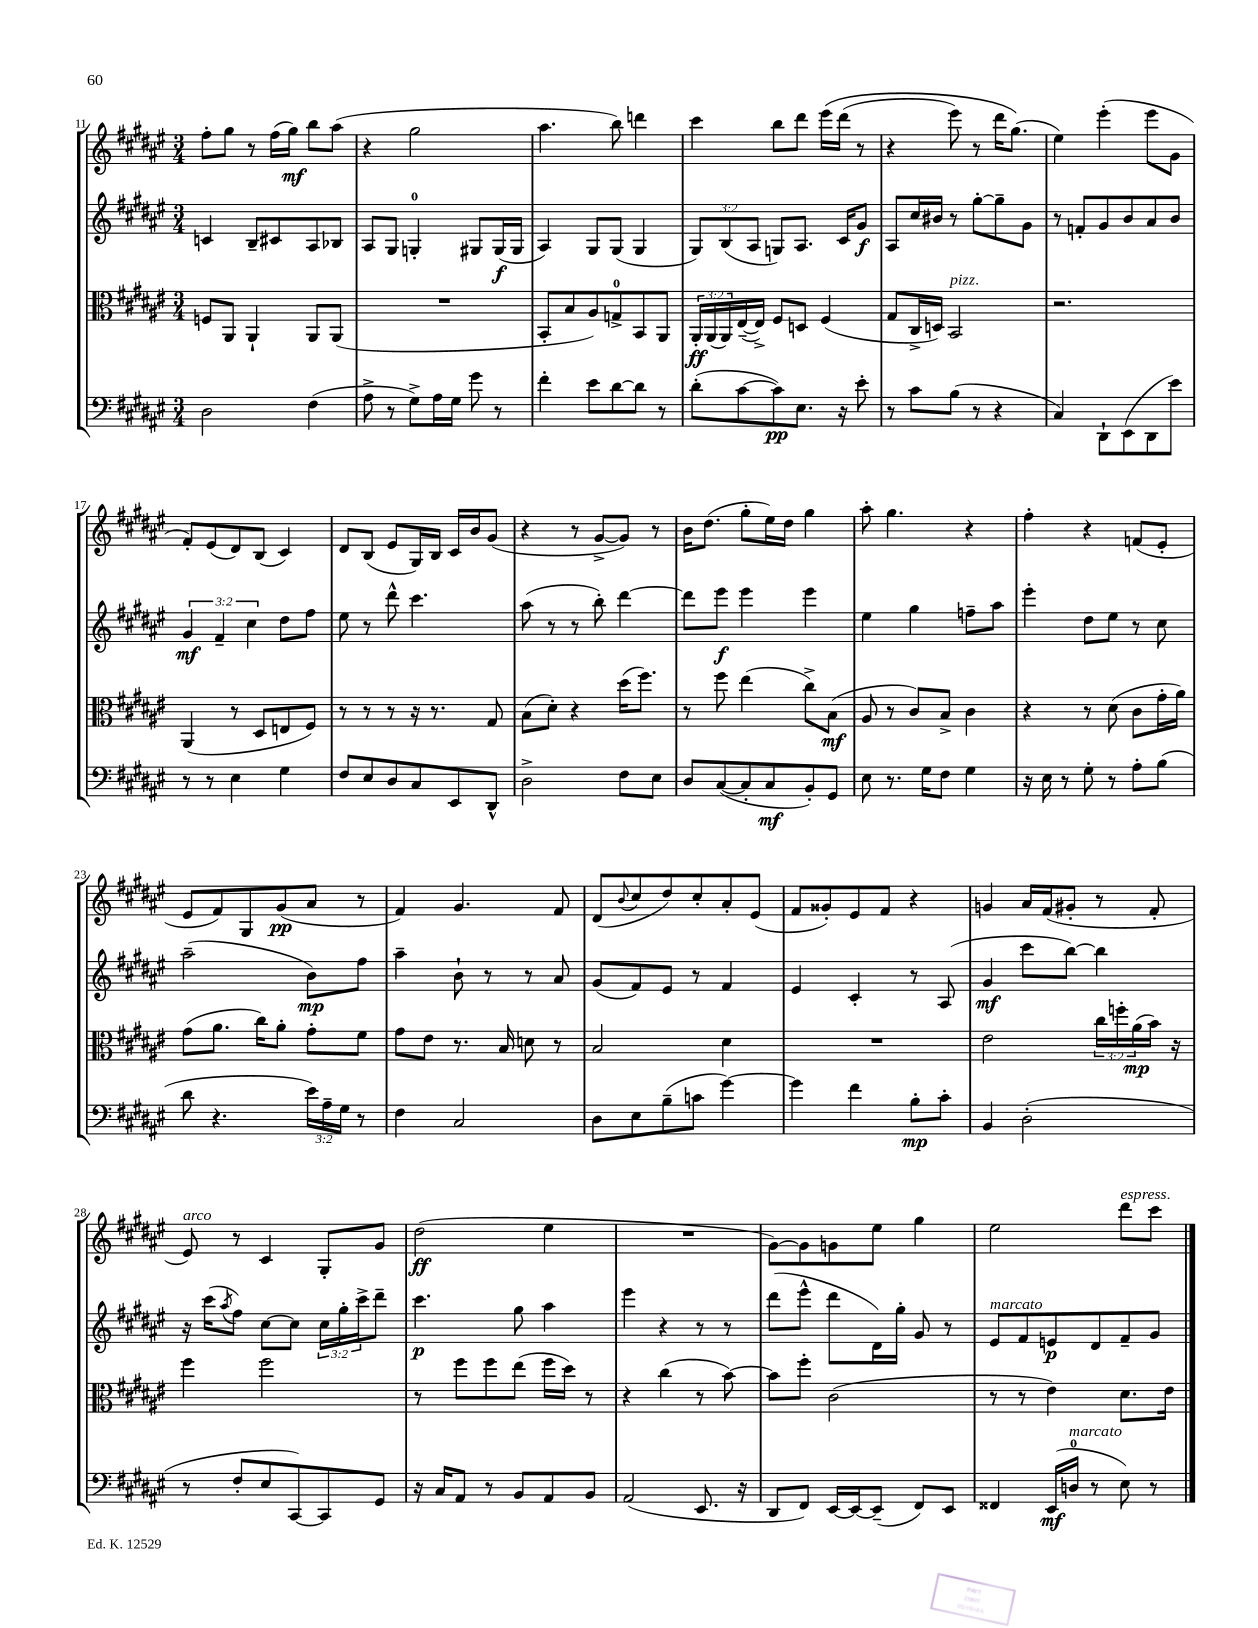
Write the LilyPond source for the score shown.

<<
\new StaffGroup <<
\new Staff = "s0" {
    \clef treble \key fis \major \numericTimeSignature \time 3/4
    fis''8-. gis''8 r8 fis''16( gis''16\mf) b''8 ais''8( |
    r4 gis''2 |
    ais''4. b''8) d'''4 |
    cis'''4 b''8 dis'''8 eis'''16\( dis'''16( r8 |
    r4 eis'''8) r8 dis'''16 gis''8.(\) |
    eis''4) eis'''4-.( eis'''8 gis'8 |
    fis'8-.) eis'8( dis'8) b8( cis'4) |
    dis'8 b8( eis'8 gis16) b16 cis'16 b'16 gis'8( |
    r4 r8 gis'8~-> gis'8) r8 |
    b'16 dis''8.( gis''8-. eis''16) dis''16 gis''4 |
    ais''8-. gis''4. r4 |
    fis''4-. r4 f'8( eis'8-. |
    eis'8 fis'8) gis8 gis'8\pp( ais'8 r8 |
    fis'4) gis'4. fis'8 |
    dis'8( \appoggiatura { b'8 } cis''8 dis''8) cis''8-. ais'8-. eis'8( |
    fis'8 gisis'8-.) eis'8 fis'8 r4 |
    g'4 ais'16 fis'16( gis'8-. r8 fis'8-. |
    eis'8^\markup { \italic "arco" }) r8 cis'4 gis8-. gis'8 |
    dis''2\ff( eis''4 |
    R2. |
    gis'8~) gis'8 g'8 eis''8 gis''4 |
    eis''2 dis'''8^\markup { \italic "espress." } cis'''8 \bar "|." |
}
\new Staff = "s1" {
    \clef treble \key fis \major \numericTimeSignature \time 3/4 \override Staff.TupletNumber.text = #tuplet-number::calc-fraction-text
    c'4 b8-- cis'8 ais8 bes8 |
    ais8 gis8 g4-0-. gis8 gis16\f( gis16 |
    ais4) gis8 gis8( gis4 |
    \tuplet 3/2 { gis8) b8( ais8 } g8) ais8. cis'16 gis'8\f |
    ais8 cis''16 bis'16 r8 gis''8~-. gis''8-- gis'8 |
    r8 f'8-. gis'8 b'8 ais'8 b'8 |
    \tuplet 3/2 { gis'4\mf fis'4-- cis''4 } dis''8 fis''8 |
    eis''8 r8 dis'''8-^ cis'''4. |
    ais''8( r8 r8 b''8-.) dis'''4~ |
    dis'''8 eis'''8\f eis'''4 eis'''4 |
    eis''4 gis''4 f''8-- ais''8 |
    eis'''4-. dis''8 eis''8 r8 cis''8 |
    ais''2--( b'8\mp) fis''8 |
    ais''4-- b'8-! r8 r8 ais'8 |
    gis'8( fis'8) eis'8 r8 fis'4 |
    eis'4 cis'4-. r8 ais8( |
    gis'4\mf cis'''8 b''8~) b''4 |
    r16 cis'''16( \acciaccatura { ais''8 } fis''8) cis''8~ cis''8 \tuplet 3/2 { cis''16 gis''16-. cis'''16-> } dis'''8-- |
    cis'''4.\p gis''8 ais''4 |
    eis'''4 r4 r8 r8 |
    dis'''8( eis'''8-^ dis'''8 dis'16) gis''16-. gis'8 r8 |
    eis'8^\markup { \italic "marcato" } fis'8 e'8\p dis'8 fis'8-- gis'8 \bar "|." |
}
\new Staff = "s2" {
    \clef alto \key fis \major \numericTimeSignature \time 3/4 \override Staff.TupletNumber.text = #tuplet-number::calc-fraction-text
    f8 ais,8 ais,4-! ais,8 ais,8( |
    R2. |
    b,8-. b8 ais8) g8-0-> b,8 ais,8 |
    \tuplet 3/2 { ais,16-.\ff ais,16( ais,16) } eis16~--( eis16->) fis8 d8 fis4( |
    gis8 cis16-> d16) b,2^\markup { \italic "pizz." } |
    r2. |
    ais,4( r8 dis8 e8 fis8) |
    r8 r8 r8 r16 r8. gis8 |
    b8( dis'8-.) r4 dis''16( fis''8.) |
    r8 fis''8 eis''4( cis''8->) b8\mf( |
    ais8 r8 cis'8) b8-> cis'4 |
    r4 r8 dis'8( cis'8 gis'16-. ais'16) |
    gis'8( ais'8. cis''16) ais'8-. gis'8-. fis'8 |
    gis'8 eis'8 r8. b16 d'8 r8 |
    b2 dis'4 |
    R2. |
    eis'2 \tuplet 3/2 { cis''16 f''16-. ais'16\mp( } b'16) r16 |
    fis''4 fis''2 |
    r8 fis''8 fis''8 eis''8( fis''16 dis''16) r8 |
    r4 cis''4( r8 b'8~) |
    b'8 fis''8-. cis'2( |
    r8 r8 eis'4) dis'8. eis'16 \bar "|." |
}
\new Staff = "s3" {
    \clef bass \key fis \major \numericTimeSignature \time 3/4 \override Staff.TupletNumber.text = #tuplet-number::calc-fraction-text
    dis2 fis4( |
    ais8-> r8 gis8->) ais16 gis16 gis'8 r8 |
    fis'4-. eis'8 dis'8~ dis'8 r8 |
    dis'8-.( cis'8~ cis'8\pp) eis8. r16 eis'8-. |
    r8 cis'8 b8( r8 r4 |
    cis4) dis,8-! eis,8( dis,8 eis'8) |
    r8 r8 eis4 gis4 |
    fis8 eis8 dis8 cis8 eis,8 dis,8-^ |
    dis2-> fis8 eis8 |
    dis8 cis8~( cis8-. cis8\mf b,8-.) gis,8 |
    eis8 r8. gis16 fis8 gis4 |
    r16 eis16 r8 gis8-. r8 ais8-. b8( |
    dis'8 r4. \tuplet 3/2 { eis'16) ais16-- gis16 } r8 |
    fis4 cis2 |
    dis8 eis8 b8--( c'8 gis'4~) |
    gis'4 fis'4 b8-.\mp cis'8-. |
    b,4 dis2-.( |
    r8 fis8-. eis8 cis,8~) cis,8 gis,8 |
    r16 cis16 ais,8 r8 b,8 ais,8 b,8 |
    ais,2( eis,8. r16 |
    dis,8 fis,8) eis,16~ eis,16~ eis,8--( fis,8) eis,8 |
    fisis,4 eis,16\mf( d16-0^\markup { \italic "marcato" } r8 eis8) r8 \bar "|." |
}
>>
>>
\layout { \context { \Score currentBarNumber = #11 } }
